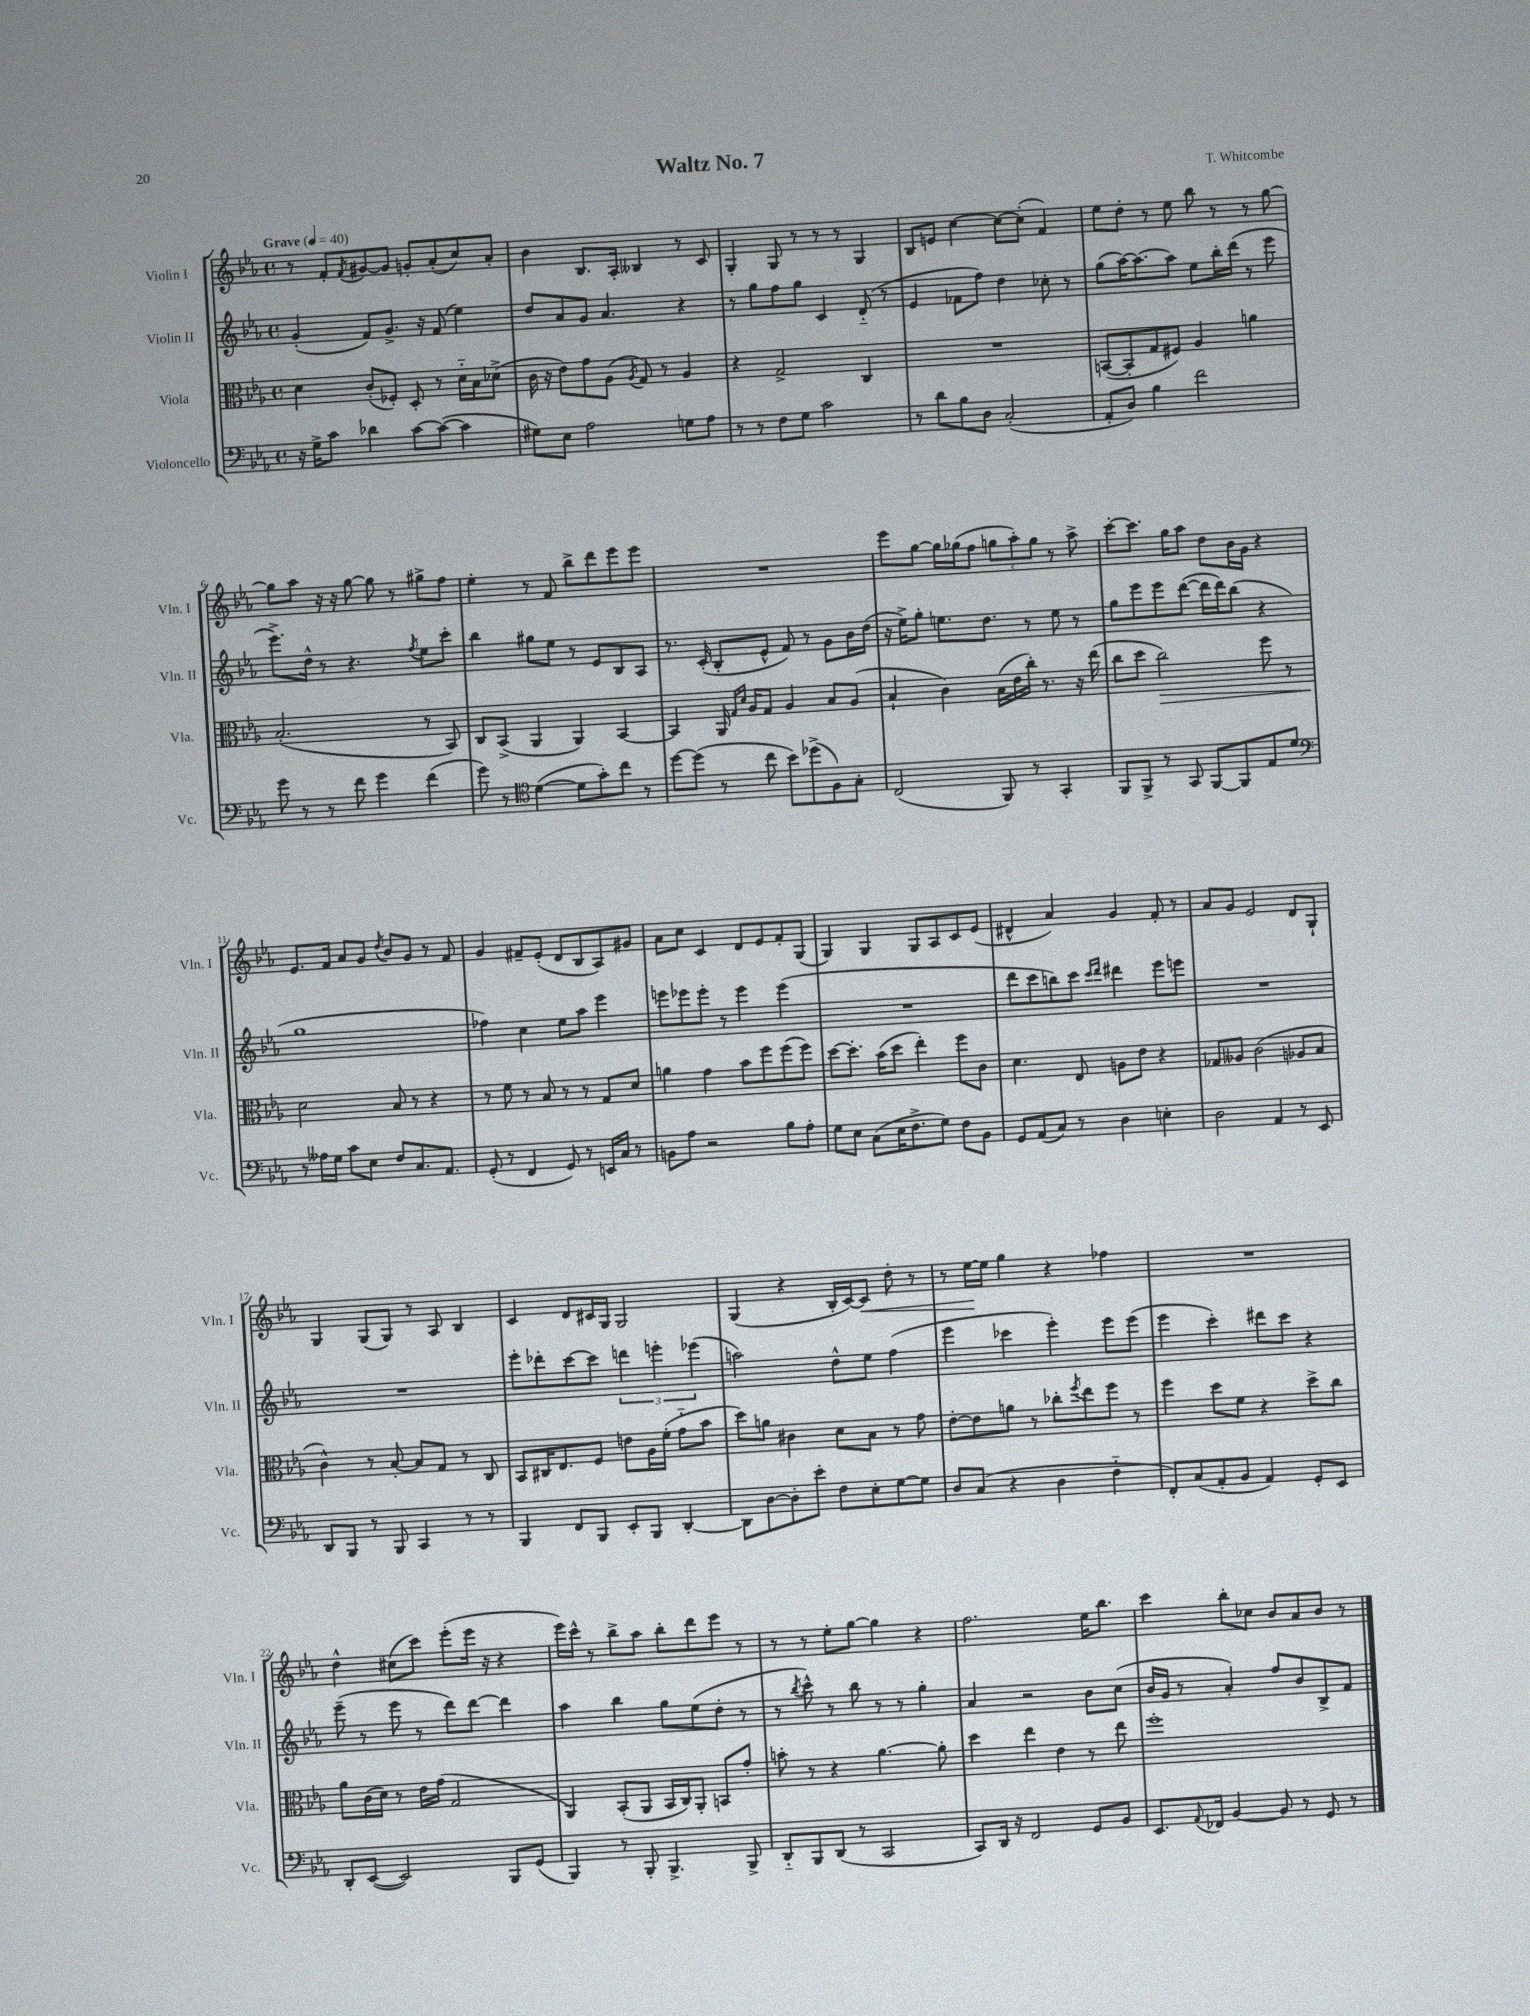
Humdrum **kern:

**kern	**kern	**kern	**kern
*staff4	*staff3	*staff2	*staff1
*clefF4	*clefC3	*clefG2	*clefG2
*k[b-e-a-]	*k[b-e-a-]	*k[b-e-a-]	*k[b-e-a-]
*M4/4	*M4/4	*M4/4	*M4/4
*met(c)	*met(c)	*met(c)	*met(c)
*MM40	*MM40	*MM40	*MM40
16r	4d	(4g'	8r
16G^	.	.	.
8c	.	.	8f'
.	.	.	8qf
4d-	(8c'	8f)	[8g#
.	8F-')	8.g^	8g#]
[8c	8D'	.	8g'
.	.	16r	.
(8c_	8r	(8f	(8a-'
4c]	16d'~	4ee-)	8cc)
.	16B-	.	.
.	(8d-^	.	8a-'
=	=	=	=
8G#)	16c	8dd	4b-
.	16r	.	.
8E-	8e-)	8a-	.
2A-	8g	8g	8.B-
.	(8A-	4.a-	.
.	.	.	16A-'
.	8qA-	.	.
.	8G)	.	4B--
.	8r	.	.
8G	4A-	4r	8r
8A-	.	.	8c
=	=	=	=
8r	4r	8r	4G'
8r	.	8gg	.
8F	2G^	8ff	8G
8G	.	8gg	8r
2c	.	4c	8r
.	.	.	8r
.	4C	(8d'~	4G
.	.	8r	.
=	=	=	=
8r	1r	4e-	8B-
8d	.	.	8e
8B-	.	8f-	[4cc
8D	.	8ff)	.
(2C'	.	4dd	8cc_
.	.	.	(8cc']
.	.	8cc-'	4f)
.	.	8r	.
=	=	=	=
8AA-'	([8BB	(8gg	8ee-
8D)	8BB']	[16aa-)	8dd'
.	.	8.aa-_	.
4B-	8G	.	8r
.	8F#)	8aa-]	8ee-
2f	4A-	8ee-	8bb-
.	.	16bb-'	8r
.	.	(16ddd	.
.	4a	8r	8r
.	.	8eee-	[8gg
=	=	=	=
8g	(2.B-'	8.eee-^)	8gg]
8r	.	.	8aa-
.	.	16dd^^	.
8r	.	8r	16r
.	.	.	16r
8f	.	4.r	[8gg
4g	.	.	8gg]
.	.	.	8r
.	.	8qff	.
(4f	8r	8ee-	8gg#^
.	8BB-)	8ccc'	8ff
=	=	=	=
8g)	8C	4bb-	4ee-'
8r	(8BB-^	.	.
*clefC4	*	*	*
([4d	4AA-	8gg#	8r
.	.	8ee-	8f
8d]	4AA-)	8r	8bb-^
8g')	.	8e-	8ddd
8cc	[4BB-	8B-	8eee-
8r	.	8A-	8eee-
=	=	=	=
[8dd	4BB-]	8.r	1r
(8dd]	.	.	.
.	.	(16c'	.
8r	16AA-	8B-'	.
.	16qqG	.	.
.	16qqd	.	.
.	16A-	.	.
8cc	8G	8e-^^	.
8b-)	4A-	8f)	.
(8dd-^	.	8r	.
8F)	8B-	8g	.
8G'	(8A-	16b-	.
.	.	(16dd	.
=	=	=	=
(2C	4B-`	16r	8eee-
.	.	16ee-^)	.
.	.	8gg'	[8gg
.	4c)	8.ee	16gg]
.	.	.	(16gg-
.	.	.	8ff
.	.	8.dd	.
8FF)	(16B-	.	12gg
.	16e-	.	.
.	.	.	12aa-')
8r	16cc')	8r	.
.	.	.	12gg
.	8.r	.	.
4GG'	.	8ee	8r
.	16r	8r	8aa-^
.	(16ee-	.	.
=	=	=	=
8FF	8cc	8gg	[8ccc'
8FF^	8dd	8eee-	8.ccc]
8r	2cc)	8eee-	.
.	.	.	16gg
8GG	.	([8ddd	8aa-
[8FF	.	16ddd]	8dd
.	.	16ddd)	.
8FF]	.	(8bb-	16b-
.	.	.	16g
8E-	8ff	4r	4r
8d	8r	.	.
=	=	=	=
*clefF4	*	*	*
8r	2d	1gg	8.e-
16A--	.	.	.
16G	.	.	16f
8c	.	.	8a-
8E-	.	.	8g
.	.	.	8qdd
8F	8B-	.	8b-
8.C	8r	.	8g
.	4r	.	8r
8.AA-	.	.	.
.	.	.	8f
=	=	=	=
(8GG'	8r	4ff-)	4g
8r	8f	.	.
4FF	8r	4cc	8f#~
.	8B-	.	(8e-'
8GG)	8r	8ee-	8d
8r	8r	8aa-	8B-
16EE	8G	4eee-	8A-)
16C	.	.	.
8r	8d	.	8g#
=	=	=	=
8BB	4a	8eee	8a-
8A-	.	8eee-	8cc
2r	4g	8eee-'	4c
.	.	8r	.
.	8b-	4eee-	8d
.	8ff	.	8e-
8B-	(8ff	(4eee-	8f'
8A-'	8ff)	.	(8G
=	=	=	=
8G	[8dd	1r	4G)
8E-	8.dd']	.	.
(8C	.	.	4G
.	(16b-	.	.
16E-	8dd	.	.
8.F^	.	.	.
.	4ee-')	.	8G
8G)	.	.	8A-
8F	8ff	.	8c
8BB-	8c	.	(8e-
=	=	=	=
8GG	4.d	8ddd	4d#^^
(8AA-	.	8ccc	.
8C)	.	8bb)	4a-)
8r	8E-	8ccc	.
.	.	16qqccc	.
.	.	16qqddd	.
4D	8A	4ddd#	4g
.	8e-	.	.
4E'	4r	8eee-	8f'
.	.	8eee	8r
=	=	=	=
2D	8G-	1r	8a-
.	8A--	.	8g
.	(2c	.	2e-
4AA-	.	.	.
8r	8A-	.	8d
8EE-	8B-	.	8G`
=	=	=	=
8DD	4c^^)	1r	4G
8BBB-	.	.	.
8r	8r	.	(8G
8BBB-	[8B-'	.	8G)
4CC	8B-]	.	8r
.	8G	.	8A-
8r	8r	.	4B-
8r	8C	.	.
=	=	=	=
4BBB-	8BB-	8eee-'	4c
.	16C#	8ddd-'	.
.	8.E-	.	.
8FF	.	[8ccc	8d
8BBB-	8F	8ccc]	16c#
.	.	.	16G
8EE-'	8e	6ddd	2G
8BBB-	16A-	.	.
.	.	6eee'	.
.	(16f'	.	.
[4DD'	8g'~	.	.
.	.	(6eee-	.
.	8b-	.	.
=	=	=	=
8DD]	8dd)	2aa)	(4G
[8D	8a	.	.
8D']	4c#	.	4r
8e-'	.	.	.
8F	8d	8dd^^	16B-'
.	.	.	[16c)
8E-'	8B-	8ee-	8c]
[8G	8r	(4ff	8dd'
8G]	8g	.	8r
=	=	=	=
8D	[8e-'	4eee-	8r
(8C	8e-]	.	[16ee-
.	.	.	16ee-]
4r	8a	4ccc-	4gg
.	8r	.	.
4D	8cc-'	4eee-')	4r
.	8qff	.	.
.	8ee-	.	.
4F'~	8ff	8eee-	4ff-
.	8r	(8eee-	.
=	=	=	=
8FF')	4ff	4eee-	1r
(8C	.	.	.
8AA-'	8dd	4ccc')	.
8BB-	8f	.	.
4AA-)	4r	8ddd#	.
.	.	8ccc	.
8GG'	8dd^	4r	.
8EE-	8cc	.	.
=	=	=	=
8DD'	8a-	(8eee-~	4dd^^
([8EE-	(16c	8r	.
.	16d)	.	.
2EE-])	8r	8eee-	(8cc#
.	16e-	8r	8ccc)
.	(16g	.	.
.	2G	8ddd)	(8eee-'
.	.	[8ddd	16eee-
.	.	.	16r
8BBB-	.	4ddd]	4r
(8GG	.	.	.
=	=	=	=
4BBB-)	4AA-)	4aa-	16eee-)
.	.	.	16ccc^^
.	.	.	8r
8r	(8BB-'	4bb-	8bb-^
8BBB-'	8AA-	.	8aa-
4.BBB-^	16BB-	8gg	8bb-'
.	16C)	.	.
.	8AA-'	(8ee-	8ddd
.	8BB	8dd'	8eee-
8BBB-^	8g'	8r	8r
=	=	=	=
8DD'~	8b'	8r	8r
.	.	8qbb-	.
8BBB-	8r	8ccc^^)	8r
(8DD	4r	8r	8ee-'
8r	.	8bb-	[8gg
2CC	[4.a-	8r	4gg]
.	.	8r	.
.	.	4gg'	4r
.	8a-']	.	.
=	=	=	=
8CC)	4dd	4a-	2.ff
16DD	.	.	.
16r	.	.	.
2FF	4ee-	2r	.
.	4e-	.	.
8GG	8r	8b-	16ee-
.	.	.	8.bb-
8BB-	8ee-	(8cc	.
=	=	=	=
8.EE-	1ff'	16b-	4ccc
.	.	16g	.
.	.	8r	.
8qqAA-	.	.	.
16FF-	.	.	.
[4BB-	.	4a-')	8bb-'
.	.	.	8cc-
8BB-]	.	8ff	8b-
8r	.	8b-	8a-
8GG	.	8B-^	8b-
8r	.	8f	8r
==	==	==	==
*-	*-	*-	*-
